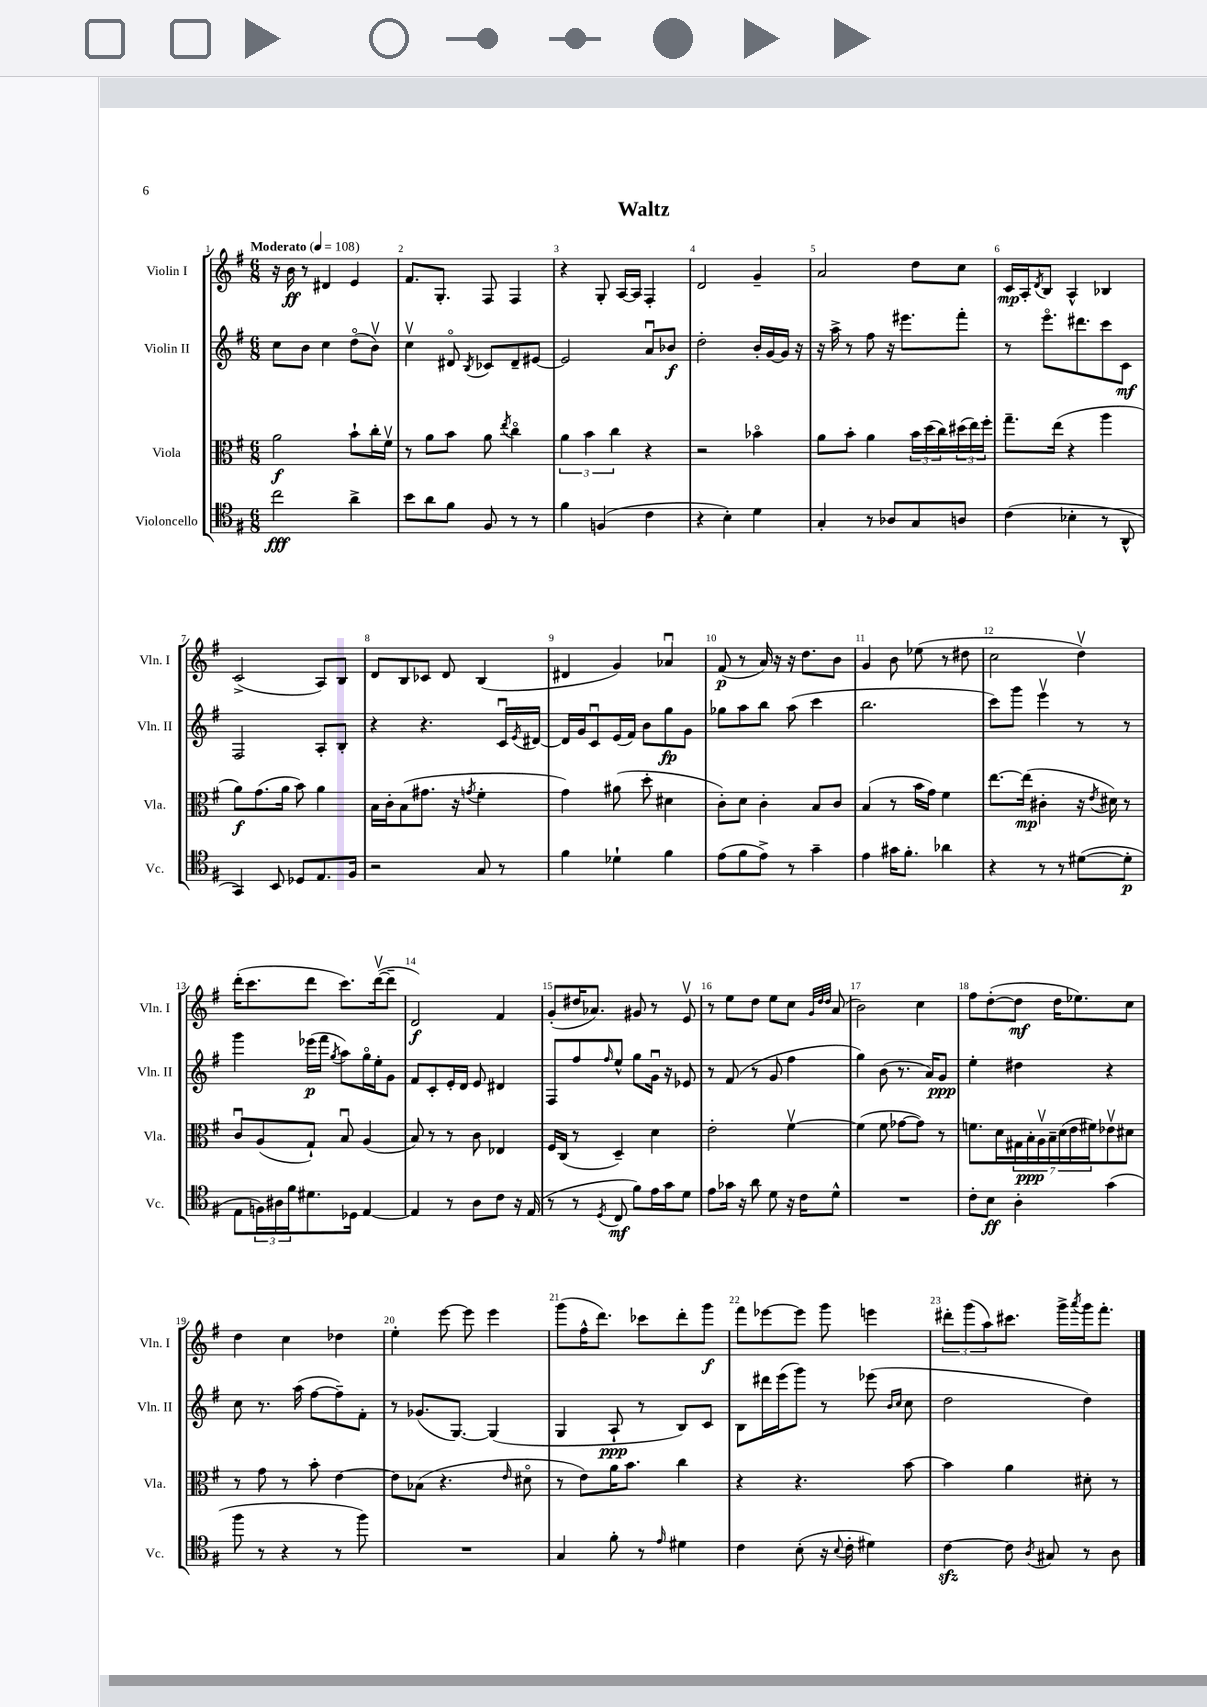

**kern	**kern	**kern	**kern
*staff4	*staff3	*staff2	*staff1
*clefC4	*clefC3	*clefG2	*clefG2
*k[f#]	*k[f#]	*k[f#]	*k[f#]
*M6/8	*M6/8	*M6/8	*M6/8
*MM108	*MM108	*MM108	*MM108
2cc\	2a\	8cc\L	16r
.	.	.	16b\
.	.	8b\J	8r
.	.	4cc\	4d#/
4a^\	8b`\L	(8ddo\L	4e/
.	16cc'\L	8bv\J)	.
.	16f#v\JJ	.	.
=	=	=	=
8b\L	8r	4ccv\	8.f#/L
8a\	8a\L	.	.
.	.	.	8.G'/J
8f#\J	8b\J	8d#o/	.
.	.	8qB/	.
8F#/	8a\	8c-/L	8F#/
.	8qee/	.	.
8r	4cco\	8d#~/	4F#/
8r	.	[8e#/J	.
=	=	=	=
4f#\	6a\	2e#/]	4r
.	6b\	.	.
(4F/	.	.	8G'/
.	6cc\	.	.
.	.	.	[16A/LL
.	.	.	16A/]JJ
4c\	4r	8au/L	4F#'/
.	.	8b-/J	.
=	=	=	=
4r	2r	2dd'\	2d/
4B'\)	.	.	.
4d\	4b-o\	16b'/LL	4g~/
.	.	[16g/	.
.	.	16g/]JJ	.
.	.	16r	.
=	=	=	=
4G'/	8a\L	16r	2a/
.	.	16aa^\	.
.	8b'\J	8r	.
8r	4a\	8ff#\	.
8A-/L	.	16r	.
.	.	8.eee#\L	.
8G/	24b\LL	.	8dd\L
.	(24dd\	.	.
.	24cc\)	.	.
8A/J	(24dd#\	8fff#'\J	8cc\J
.	24ee\)	.	.
.	24ff#'\JJ	.	.
=	=	=	=
(4c\	8.gg~\L	8r	16c/LL
.	.	.	16A'/J
.	.	.	8qd/
.	.	8.eeeo\L	8B/J
.	(16ee\Jk	.	.
4B-'\	4r	.	4A^^/
.	.	8.ddd#\	.
8r	4aa\	8ccc\	4B-/
8AA^^/	.	8c\J	.
=	=	=	=
4GG/)	8a\L)	2F#/	(2c^/
.	(8.g\	.	.
8BB/	.	.	.
.	16a\Jk	.	.
8D-/L	8b\)	.	.
8.E/	4a\	8A'/L	8A/L)
.	.	8B'/J	8B/J
16F#/Jk	.	.	.
=	=	=	=
2r	16B\LL	4r	8d/L
.	16c'\J	.	.
.	(8B\	.	8B/
.	8.g#\J	4.r	8c-/J
.	.	.	8d/
.	16r	.	.
.	8qg/	.	.
8G/	4f#'\	.	(4B/
8r	.	16cu/LL	.
.	.	8qe/	.
.	.	[16d#/JJ	.
=	=	=	=
4f#\	4g\)	16d#/]LL	4d#/
.	.	16g/J	.
.	.	8cu/	.
4d-`\	(8a#\	(16e/L	4g/)
.	.	16f#/JJ)	.
.	8dd'\	8b\L	.
4f#\	4d#\	8gg\	4a-u/
.	.	8g\J	.
=	=	=	=
(8e\L	8c'\L)	8gg-\L	(8f#/
8f#\	8d\J	8aa\	8r
8e^\J)	4c'\	8bb\J	16a/)
.	.	.	16r
8r	.	(8aa\	16r
.	.	.	8.dd\L
4g~\	8B/L	4ccc\	.
.	8c/J	.	8b\J
=	=	=	=
4e\	(4B/	2.bb\	4g/
16g#\LK	8r	.	8b\
8.f#'\J	.	.	.
.	16b\LL	.	(8ee-\
.	16g\JJ)	.	.
4a-\	4f#\	.	8r
.	.	.	8dd#\
=	=	=	=
4r	[8.ee\L	8ccc\L)	2cc\
.	.	8ggg\J	.
.	(16ee\]Jk	.	.
8r	4c#'\	4eeev\	.
8r	.	.	.
([8d#\L	16r	8r	4ddv\)
.	8qe/	.	.
.	16d#\)	.	.
8d#'\]J	8r	8r	.
=	=	=	=
8E\L	8cu/L	4ggg\	(16ddd'\LK
.	.	.	8.ccc\
24F\L)	(8A/	.	.
24A#\	.	.	.
24f#\J	.	.	.
8.d#\	8G`/J)	(16eee-\LL	8ddd\J
.	.	16fff#\JJ	.
.	.	8qgg/	.
.	8Bu/	8aa\L)	8.ccc\L)
16D-\Jk	.	.	.
[4E/	(4A/	16ggo\L	.
.	.	16ee'\J	([16dddv\k
.	.	8g\J	8ddd~\]J
=	=	=	=
4E/]	8B/)	8f#/L	2d/)
.	8r	8c'/	.
8r	8r	16e'/L	.
.	.	16d/JJ	.
8A\L	8c\	8e/	.
8c\J	4E-/	4d#/	4f#/
16r	.	.	.
(16E/	.	.	.
=	=	=	=
8r	16F#/LL	8F#/L	(8g'/L
.	(16C/JJ	.	.
8r	8r	8ff#/	16dd#/K
.	.	.	8.a-/J)
8qD/	.	16qqff#/	.
8C/	4D~/)	8ee^^/J	.
8f#\L)	.	8gg\L	8g#/
16e\L	4d\	16gu\Jk	8r
16g\J	.	16r	.
8d\J	.	8e-/	8ev/
=	=	=	=
8e\L	2e'\	8r	8r
16g-\Jk	.	(8f#/	8ee\L
16r	.	.	.
8a\	.	8r	8dd\J
8d\	.	8g/	8ee\L
16r	[4f#v\	4ff#\	8cc\J
16c\LK	.	.	.
.	.	.	32qqg/LLL
.	.	.	32qqdd/
.	.	.	32qqdd/JJJ
8d^^\J	.	.	(8a/
=	=	=	=
2.r	(4f#\]	4gg\)	2b\)
.	8f#\	(8b\	.
.	[8g-\L	8.r	.
.	8g-\]J)	.	4cc\
.	.	16a/LK)	.
.	8r	8g/J	.
=	=	=	=
8c'\L	8.f\L	4ee'\	8ff#\L
8B\J	.	.	([8dd'\
.	16d\L	.	.
4A'\	28G#\	4dd#\	8dd\]J
.	28B'\	.	.
.	28Av\	.	.
.	28B~\	.	.
.	.	.	16dd\LK
.	(28d\	.	.
.	28e\	.	.
.	.	.	8.ee-\)
.	28f#\J)	.	.
(4g\	8e-v\	4r	.
.	8d#\J	.	8cc\J
=	=	=	=
8ff#\	8r	8cc\	4dd\
8r	8g\	8.r	.
4r	8r	.	4cc\
.	.	(16aa\	.
.	8b'\	[8ff#\L	.
8r	[4e\	8ff#~\])	4dd-\
8ff#\)	.	8f#'\J	.
=	=	=	=
2.r	8e\]L	8r	4ee'\
.	(8B-\J	(8.g-/L	.
.	4.r	.	[8eee\
.	.	[8.G/J)	.
.	.	.	8eee\]
.	.	(4G/]	4eee\
.	16qqe/	.	.
.	8d#o\	.	.
=	=	=	=
4G/	8r	4G/	(8ggg\L
.	8e\L)	.	16ff#^^\K
.	.	.	8.ddd\J)
8f#'\	16a\K	8A`/	.
.	8.b\J	.	.
8r	.	8r	8ccc-\L
16qqe/	.	.	.
4d#\	4cc\	8B/L)	8ddd'\
.	.	8c/J	8ggg\J
=	=	=	=
4c\	4r	8B\L	8fff#\L
.	.	16ddd#\L	[8eee-\
.	.	(16eee\J	.
(8B'\	4.r	8ggg\J)	8eee-\]J
16r	.	8r	8ggg\
8qqB/	.	.	.
16c'\	.	.	.
4d#\)	.	(8eee-\	4eee\
.	.	16qqb/LL	.
.	.	16qqcc/JJ	.
.	[8b\	8cc\	.
=	=	=	=
[4c\	4b\]	2dd\	12ddd#'\L
.	.	.	(12ggg\
.	.	.	12aa\)
8c\]	4a\	.	8.ccc#\J
8qA/	.	.	.
8G#/	.	.	.
.	.	.	16ggg^\LL
.	.	.	8qaaa/
8r	8d#'\	4dd\)	16ggg\J
.	.	.	8.fff#'\J
8A\	8r	.	.
==	==	==	==
*-	*-	*-	*-
